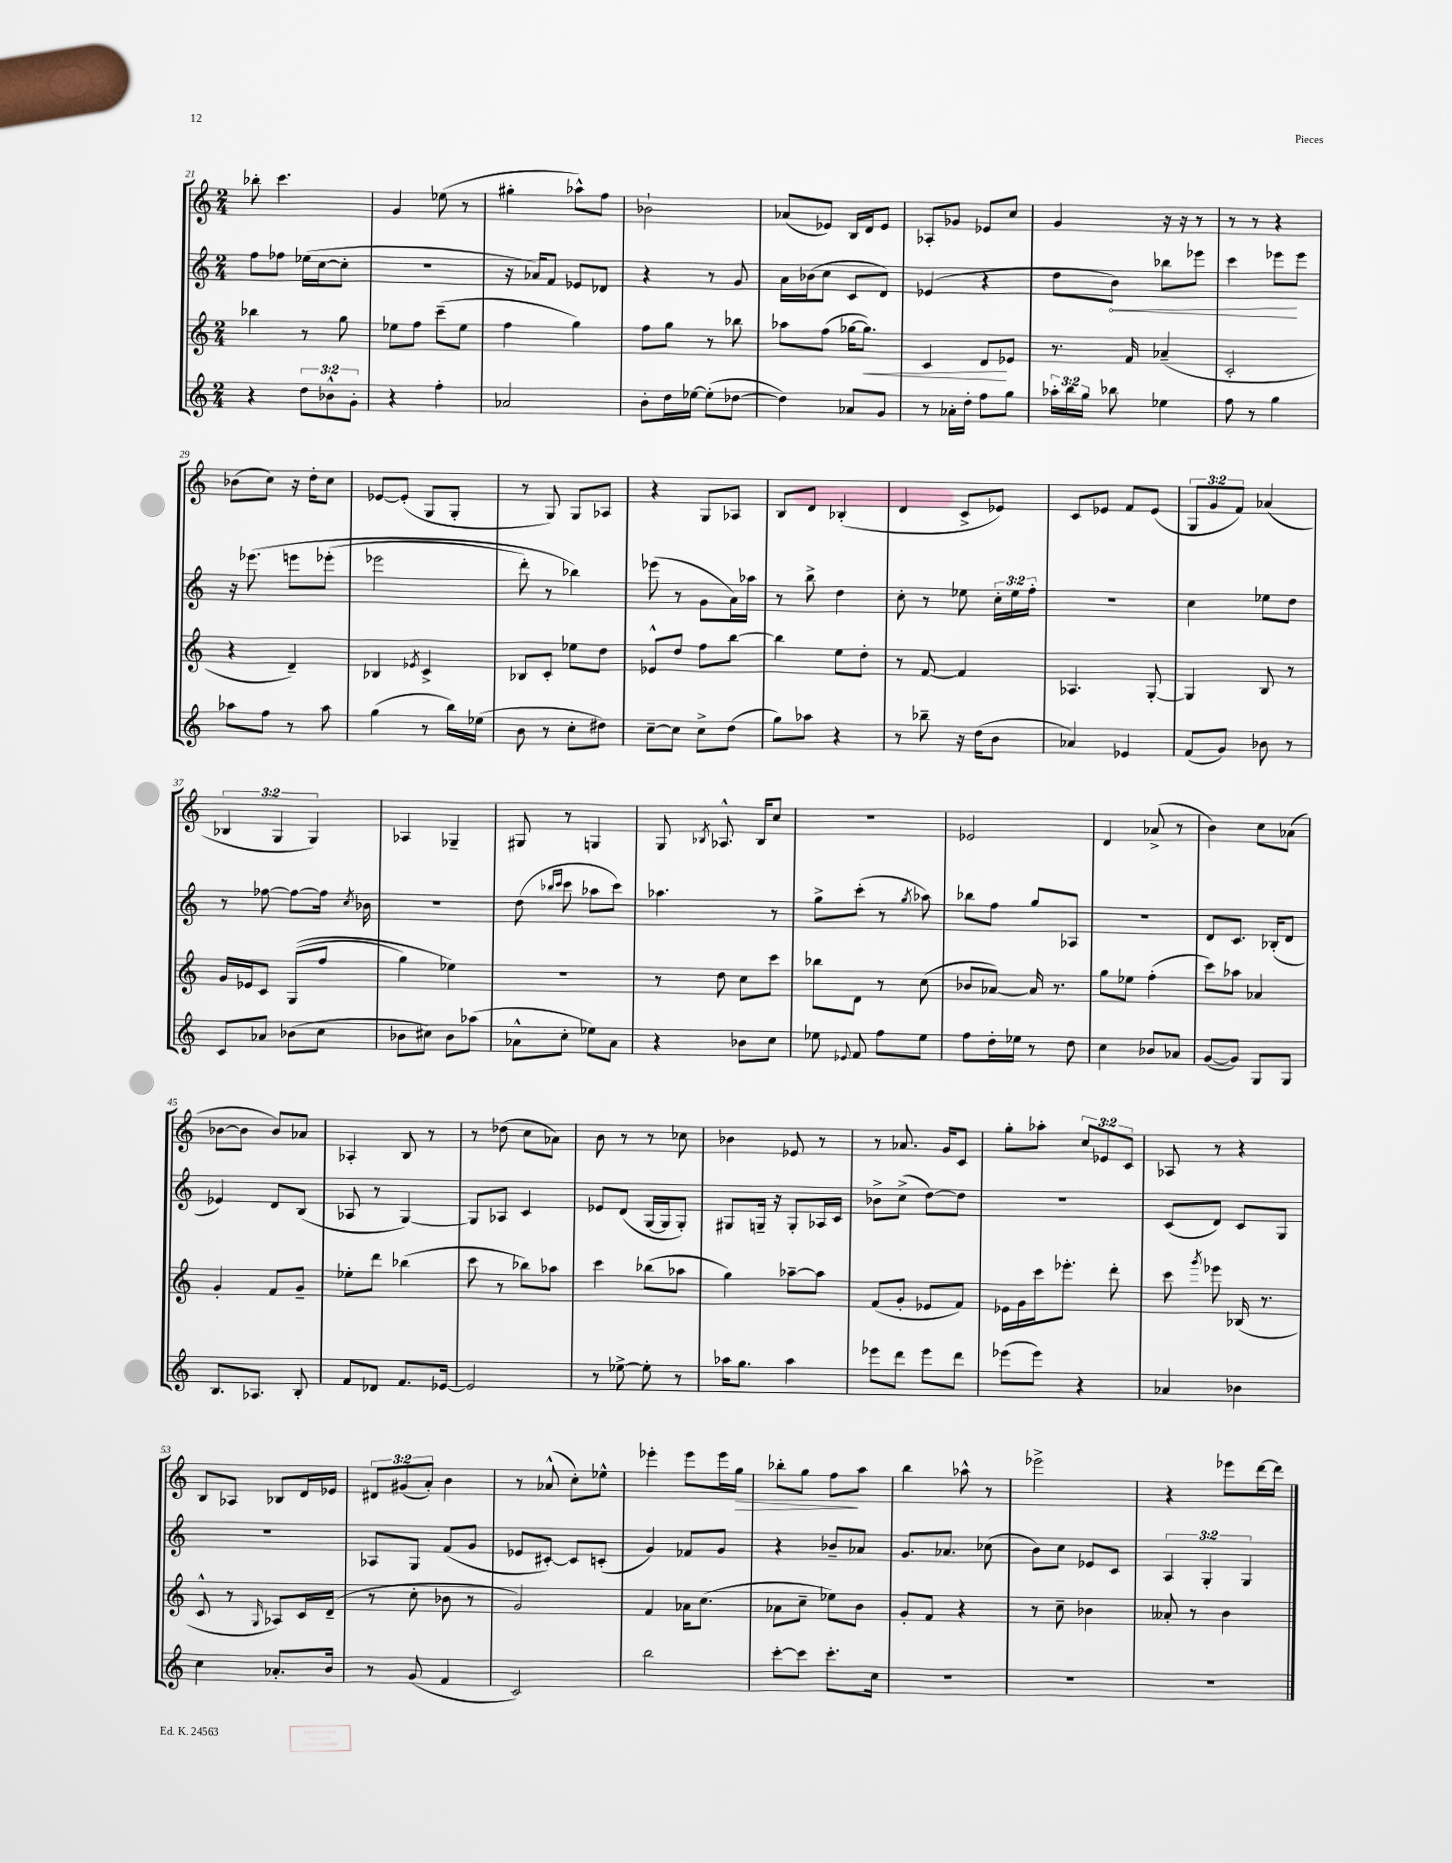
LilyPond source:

<<
\new StaffGroup <<
\new Staff = "s0" {
    \clef treble \key c \major \numericTimeSignature \time 2/4 \override Staff.TupletNumber.text = #tuplet-number::calc-fraction-text
    \autoBeamOff bes''8-. c'''4. |
    g'4 ees''8( r8 |
    gis''4-. aes''8[-^) f''8] |
    bes'2-! |
    aes'8[( ees'8]) b16[ d'16 ees'8] |
    aes8[-. ges'8] ees'8[ c''8] |
    g'4 r16 r16 r8 |
    r8 r8 r4 |
    bes'8[( c''8]) r16 d''16[-. c''8] |
    ees'8[~ ees'8]-.( g8[ g8]-. |
    r8 g8) g8[ aes8] |
    r4 g8[ aes8] |
    b8[ d'8] bes4-.( |
    d'4 c'8[-> ees'8]) |
    c'8[ ees'8] f'8[ ees'8]( |
    \tuplet 3/2 { g8[ g'8 f'8]) } aes'4( |
    \tuplet 3/2 { bes4 g4 g4) } |
    aes4 ges4-- |
    gis8 r8 g4 |
    g8 \acciaccatura { bes8 } aes8.-^ bes16[ c''8] |
    r2 |
    ees'2 |
    d'4 aes'8->( r8 |
    b'4) c''8[ aes'8]( |
    bes'8[~ bes'8] bes'8[) aes'8] |
    aes4-. b8 r8 |
    r8 des''8( c''8[ aes'8]) |
    b'8 r8 r8 ces''8 |
    bes'4 ees'8 r8 |
    r8 aes'8. g'16[ c'8] |
    g''8[-. aes''8]-. \tuplet 3/2 { c''8[ ees'8 c'8] } |
    aes8 r8 r4 |
    b8[ aes8] bes8[ d'16 ees'16] |
    \tuplet 3/2 { dis'8[ gis'8( a'8]-.) } b'4 |
    r8 aes'8-^( c''8[-.) ees''8]-^ |
    ees'''4-. ees'''8[ ees'''16 g''16]\> |
    bes''8[-. g''8] f''8[\! a''8] |
    b''4 aes''8-^ r8 |
    ees'''2-> |
    r4 ees'''8[ d'''16~ d'''16] \bar "|." |
}
\new Staff = "s1" {
    \clef treble \key c \major \numericTimeSignature \time 2/4 \override Staff.TupletNumber.text = #tuplet-number::calc-fraction-text
    \autoBeamOff f''8[ fes''8] ees''16[( c''16~ c''8]-. |
    r2 |
    r16 aes'16[) f'8] ees'8[ des'8] |
    r4 r8 g'8 |
    a'16[ bes'16( c''8] c'8[ d'8]) |
    ees'4( r4 |
    d''8[ \once \override Hairpin.circled-tip = ##t b'8]\<) bes''8[ ees'''8] |
    c'''4 ees'''8[\! ees'''8] |
    r16 ees'''8.\( e'''8[ ees'''8]-.( |
    ees'''2 |
    d'''8-.) r8 bes''4\) |
    ees'''8( r8 g'8[ a'16) aes''16] |
    r8 b''8-> d''4 |
    c''8-. r8 ees''8 \tuplet 3/2 { c''16[-. ees''16 f''16]-. } |
    R2 |
    c''4 ees''8[ d''8] |
    r8 fes''8~ fes''8[~ fes''16] \acciaccatura { c''8 } bes'16 |
    R2 |
    d''8( \grace { bes''16[ c'''16] } c'''8 aes''8[ c'''8]) |
    aes''4. r8 |
    g''8[-> c'''8]-.( r8 \acciaccatura { g''8 } aes''8) |
    bes''8[ f''8] g''8[ aes8] |
    R2 |
    d'8[ c'8.] bes16[-.( d'8] |
    ees'4) d'8[ b8]( |
    aes8 r8 g4~) |
    g8[ aes8] c'4 |
    ees'8[ d'8]( g16[~ g16 g8]-.) |
    gis8[ g16]-- r16 g8[-. aes16 c'16] |
    bes'8[-> c''8]->( d''8[~) d''8] |
    R2 |
    c'8[( d'8]) c'8[ g8] |
    R2 |
    aes8[ g8] f'8[( g'8] |
    ees'8[ cis'8]~-.) cis'8[ c'8]-.( |
    g'4) fes'8[ g'8] |
    r4 bes'8[-- aes'8] |
    g'8.[ aes'8.] ces''8( |
    b'8[) c''8] ees'8[ c'8] |
    \tuplet 3/2 { a4 g4-. g4 } \bar "|." |
}
\new Staff = "s2" {
    \clef treble \key c \major \numericTimeSignature \time 2/4
    \autoBeamOff bes''4 r8 g''8 |
    ees''8[ f''8] c'''8[--( ees''8] |
    f''4 g''4) |
    f''8[ g''8] r8 bes''8 |
    aes''8[ f''8]( ges''16[~ ges''8.]\<) |
    c'4 d'8[\! ees'8] |
    r8. f'16 aes'4--( |
    c'2-. |
    r4 d'4--) |
    bes4 \acciaccatura { ees'8 } c'4-> |
    bes8[ c'8]-. ees''8[ d''8] |
    ees'8[-^ d''8] f''8[ b''8]~ |
    b''4 e''8[ d''8]-. |
    r8 f'8~ f'4 |
    aes4. g8~-. |
    g4 b8 r8 |
    g'16[ ees'16 c'8] g8[(\( f''8] |
    g''4) ees''4\) |
    r2 |
    r8 d''8 c''8[ c'''8] |
    bes''8[ d'8] r8 c''8( |
    bes'8[ aes'8]~) aes'16 r8. |
    g''8[ ees''8] f''4-.( |
    c'''8[) aes''8] aes'4 |
    g'4-. f'8[ g'8]-- |
    ees''8[-. d'''8] bes''4( |
    c'''8 r8 bes''8[) aes''8] |
    c'''4 bes''8[( aes''8] |
    g''4) aes''8[~-- aes''8] |
    f'8[( g'8]-. ees'8[ f'8]) |
    ees'16[ g'16 c'''16 ees'''8.]-. d'''8-. |
    c'''8 \acciaccatura { g'''8 } ees'''8 bes16( r8. |
    c'8-^ r8 \grace { g16 } aes8[) c'16 d'16]--( |
    r8 c''8-. bes'8 r8 |
    g'2) |
    f'4 aes'16[ c''8.]( |
    aes'8[ c''8]-- ees''8[) b'8] |
    g'8[-. f'8] r4 |
    r8 c''8-- bes'4 |
    aeses'8-. r8 b'4 \bar "|." |
}
\new Staff = "s3" {
    \clef treble \key c \major \numericTimeSignature \time 2/4 \override Staff.TupletNumber.text = #tuplet-number::calc-fraction-text
    \autoBeamOff r4 \tuplet 3/2 { d''8[ bes'8-^ g'8]-. } |
    r4 f''4-. |
    aes'2 |
    b'8[-. d''16 ees''16]~ ees''8[-.( des''8]~ |
    des''4) aes'8[ g'8] |
    r8 aes'16[-. d''16]-. f''8[ g''8] |
    \tuplet 3/2 { aes''16[-. b''16 g''16] } bes''8 ees''4 |
    f''8 r8 g''4 |
    aes''8[ f''8] r8 aes''8 |
    g''4( r8 b''16[) ees''16]( |
    b'8 r8 c''8[-. dis''8]) |
    c''8[~-- c''8] c''8[-> d''8]( |
    g''8[) aes''8] r4 |
    r8 bes''8-- r16 d''16[( b'8] |
    aes'4) ees'4 |
    f'8[( g'8]) bes'8 r8 |
    c'8[ aes'8] bes'8[( c''8] |
    bes'8[ cis''8]) bes'8[ aes''8]( |
    aes'8[-^ c''8]-. ees''8[) aes'8] |
    r4 bes'8[ c''8] |
    ees''8 \appoggiatura { ees'8 } f'8 f''8[ ees''8] |
    f''8[ d''16-. ees''16] r8 d''8 |
    c''4 bes'8[ aes'8] |
    g'8[~( g'8]) g8[ g8] |
    b8.[ aes8.] b8-. |
    f'8[ des'8] f'8.[ ees'16]~ |
    ees'2 |
    r8 ees''8~-> ees''8-. r8 |
    aes''16[ g''8.] aes''4 |
    ees'''8[ d'''8] ees'''8[ d'''8] |
    ees'''8[( ees'''8]) r4 |
    aes'4 bes'4 |
    c''4 aes'8.[-. b'16] |
    r8 g'8( f'4 |
    c'2) |
    b''2 |
    c'''8[~-. c'''8] c'''8.[-. c''16] |
    R2 |
    R2 |
    R2 \bar "|." |
}
>>
>>
\layout { \context { \Score currentBarNumber = #21 } }
